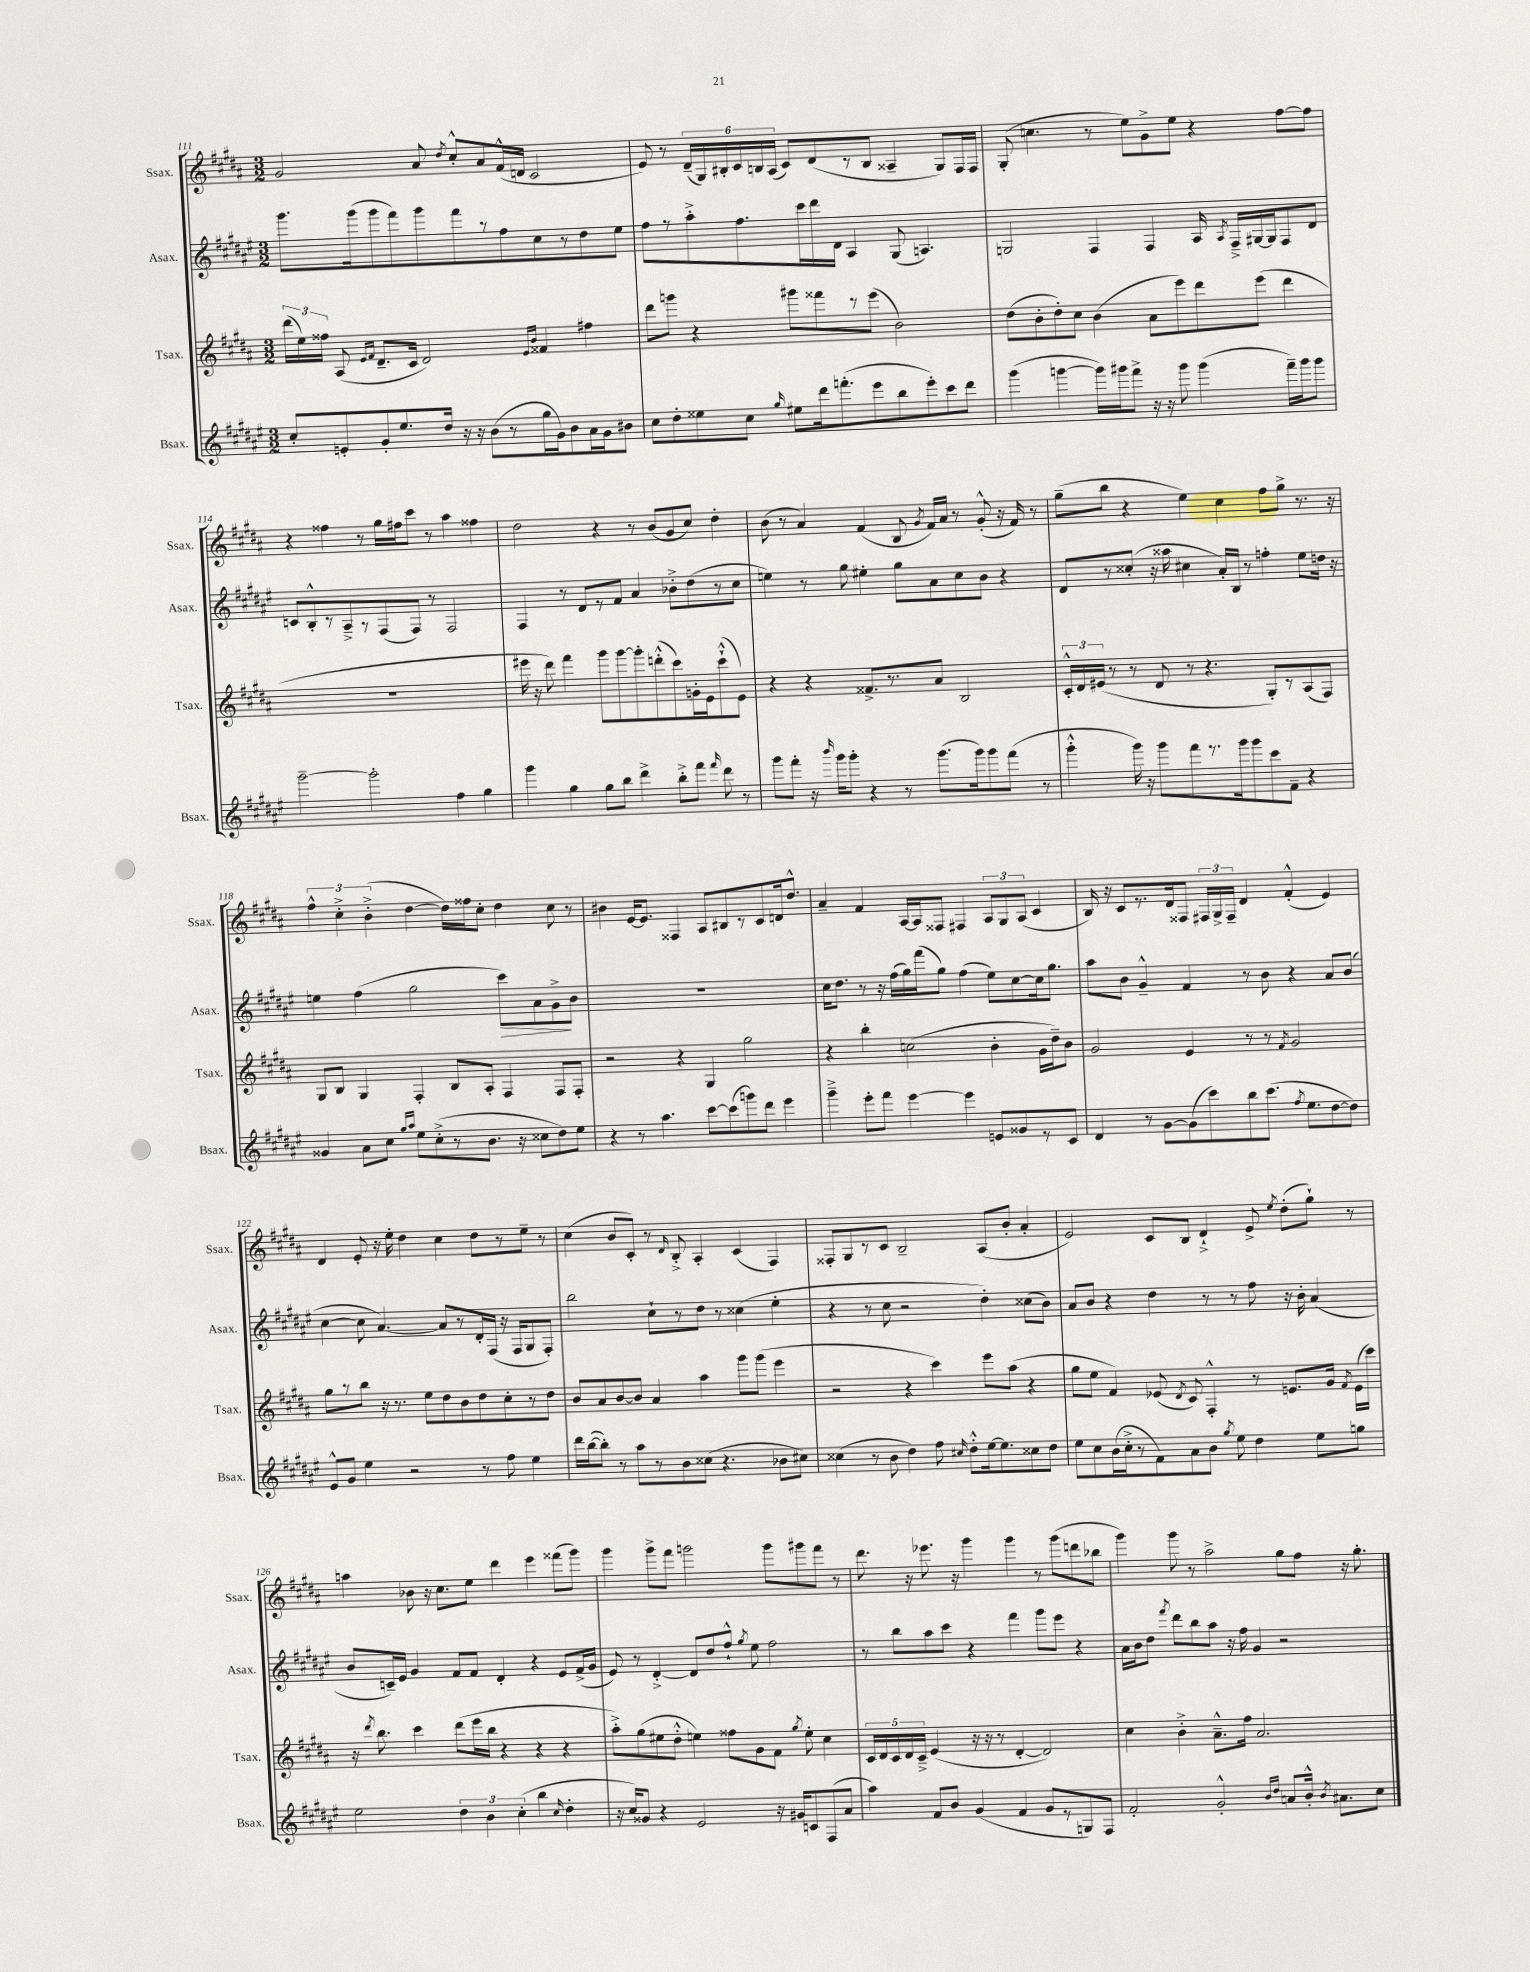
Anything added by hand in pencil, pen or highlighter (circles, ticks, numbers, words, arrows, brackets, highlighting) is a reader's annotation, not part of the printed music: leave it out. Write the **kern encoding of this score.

**kern	**kern	**kern	**kern
*staff4	*staff3	*staff2	*staff1
*clefG2	*clefG2	*clefG2	*clefG2
*k[f#c#g#d#a#e#]	*k[f#c#g#d#a#]	*k[f#c#g#d#a#e#]	*k[f#c#g#d#a#]
*M3/2	*M3/2	*M3/2	*M3/2
8cc#'/L	(24ddd#\LL	8.ggg#\L	2g#/
.	24ee\)	.	.
.	24ff##\JJ	.	.
8e'/	(8A#/	.	.
.	.	(16ggg#\k	.
.	16qqe/LL	.	.
.	16qqf#/JJ	.	.
8g#'/	8.d#~/L	8ggg#\	.
8.ee#/	.	8fff#\)	.
.	16c#/Jk	.	.
.	2d#/)	8ggg#\	8a#/
16dd#/Jk	.	.	.
.	.	.	8qdd#/
16r	.	8fff#\	8cc#'^^/L
16r	.	.	.
(8b\L	.	8r	8a#/
8r	.	8ff#\	(16f#^^/L
.	.	.	16d/JJ
.	16qqe/LL	.	.
.	16qqb/JJ	.	.
16gg#\L	4f##/	8cc#\	2c#/
16g#\J)	.	.	.
8b\	.	8r	.
16a#\L	4ff#\	8dd#\	.
16g#\J	.	.	.
8b#\J	.	8ee#\J	.
=	=	=	=
8cc#\L	8ddd#\L	8ff#\L	8e/)
8dd#'\	8ggg\J	8r	8r
8ee##\	4r	8aa#'^\	(24d#~/LL
.	.	.	24G#/)
.	.	.	24B#'/
8cc#\J	.	8.ff#\	24c#/
.	.	.	24B/
.	.	.	(24A#/JJ
16qqgg#/	.	.	.
8ee#\L	8ggg#\L	.	8c#/L)
.	.	16ccc#\L	.
16ddd#\k	8fff##\	16ddd#\	(8d#/
(8.fff'\	.	16d#\JJ	.
.	8r	4A#/	8r
8eee#\	(8eee\J	.	8B/J
8bb\	2b\)	(8G#/	4A##~/
8eee#'\)	.	4.A/)	.
8ccc#\	.	.	8G#/L)
8ddd#\J	.	.	16F#/L
.	.	.	16F#/JJ
=	=	=	=
(4ggg#\	(8dd#\L	2G/	(8G#'/
.	8b'\	.	4.cc\
[4ggg\	8dd#'\)	.	.
.	8cc#\J	.	.
16ggg\]LL)	(4b\	4F#/	8r
16ggg#\J	.	.	.
8fff#^\J	.	.	8ee\L)
16r	8a#\L	4F#/	8g#^\
16r	.	.	.
8ggg#\	8eee\)	.	8ee\J
(4ggg#\	8ddd#\	16A#/	4r
.	.	8qA#/	.
.	.	16F#~^/LL	.
.	(8eee\J	[16G#/	.
.	.	16G#/]J	.
16fff#~\LL)	4ddd#\	8F#/	[8ff#\L
16ggg#\J	.	.	.
8ggg#\J	.	8d#/J	8ff#\]J
=	=	=	=
[2ggg#~\	1.r	8c/L	4r
.	.	8B'^^/	.
.	.	8r	4ff##\
.	.	8A#~^/	.
2ggg#'\]	.	8r	8r
.	.	(8F#/	16gg#\LL
.	.	.	16ff#\J
.	.	8F#/J)	8ccc#\J
.	.	8r	8r
4ff#\	.	2F#/	4aa#\
4gg#\	.	.	4ff##\
=	=	=	=
4ggg#\	16eee#\	4F#/	2dd#\
.	16r	.	.
.	8ddd#\)	.	.
4gg#\	4fff#\	8r	.
.	.	8d#/L	.
8gg#\L	8ggg#\L	8r	4r
8bb\J	[8ggg#\	8f#/J	.
4ddd#^\	8ggg#'\]	4a#/	8r
.	(8ddd'^^\	.	(8b/L
8bb'^\L	8ccc#\)	8b-'^\L	8g#/
8fff#\J	16g'\L	(8dd#\	8cc#/J)
.	16e\J	.	.
16qqfff#/	.	.	.
8ddd#\	(8ccc#`^^\	8r	4dd#'\
8r	8e\J)	8cc#\J	.
=	=	=	=
8ggg#\L	4r	4ee\)	(8b\
8fff#'\J	.	.	8r
16r	4r	8r	4a#/)
16qqbbb/	.	.	.
16ggg#\LK	.	.	.
8ggg#'\J	.	8gg#\	.
4r	8.f##^/L	4ee#'\	(4f#/
.	8.r	.	.
8r	.	8gg#\L	8B/
.	.	.	8qg#/
(8.ggg#\L	8a#/J	8a#\	16f#/LL)
.	.	.	16a#/JJ
.	2B/	8cc#\	8r
16ggg#\k)	.	.	.
8ggg#\	.	8b\J	(8g#'^^/
(8fff#\J	.	4r	16r
.	.	.	16f#/)
8r	.	.	8r
=	=	=	=
4ggg#'^^\	24c#'^^/LL	8d#/L	(8gg#~\L
.	24d#/	.	.
.	(24e#/JJ	.	.
.	8r	8r	8bb\J
16ggg#\)	8r	(8cc##'/J	4r
16r	.	.	.
8ggg#\L	8d#/	16r	.
.	.	16aa##\	.
8fff#\	8r	4cc#\	4ee\)
8.r	4.r	.	.
.	.	16a#'/LL)	4cc#\
16ggg#\k	.	16B/JJ	.
8ggg#\	.	8r	.
8ccc#\	8G#'/L)	4ff'\	8ff#\L
8f#~\J	8r	.	8gg#^\J
4r	(8A#/	8ee#\L	8.r
.	8F#/J)	16dd\Jk	.
.	.	16r	16r
=	=	=	=
4g##/	8G#/L	4ee\	6ff#^^\
.	8B/J	.	.
.	.	.	6cc#'^\
8a#\L	4G#/	(4ff#\	.
.	.	.	(6b'^\
8cc#\J	.	.	.
16qqgg#/LL	.	.	.
16qqaa#/JJ	.	.	.
8ee#\L	4F#'/	2gg#\	[4dd#\
(8cc#'^\	.	.	.
8r	8B/L	.	16dd#\]LL)
.	.	.	16ff##\J
8.b\J	8A#'/J	.	8cc#'\J
.	4F#/	8ccc#\L)	4dd#\
16r	.	.	.
8cc##\L	.	8a#\	.
8dd#\)	8F#/L	8g#^\	8cc#\
8ee#\J	8F#'/J	8b\J	8r
=	=	=	=
4r	2r	1.r	4b#\
8r	.	.	[16e/LK
.	.	.	8.e/]J
4.aa#\	.	.	.
.	4r	.	4F##/
[8ccc#\L	4G#/	.	8A#/L
(8ccc#\]	.	.	8B#/
8ggg\)	2gg#\	.	8r
8ddd#\J	.	.	8c#/
4eee#\	.	.	16d/k
.	.	.	8.dd#^^/J
=	=	=	=
4ggg#~^\	4r	16cc#\LK	4a#~/
.	.	8.dd#\J	.
8eee#'\L	4bb'\	8r	4f#/
8fff#\J	.	16r	.
.	.	(16ff#\LL	.
[4eee#\	(2cc\	16gg#\)	[16A#/LL
.	.	(16fff#\J	16A#/]J
.	.	8gg#\J)	8F##/J
4eee#\]	.	(4ff#\	4F#/
8e/L	4b'\	8ee#\L)	12A#/L
.	.	.	12G#/
8g##/	.	[8cc#\	.
.	.	.	(12A#/J
8r	16g#\LL	16cc#\]k	4c#/
.	16dd#~\J)	8.gg#\J	.
8c#/J	8b\J	.	.
=	=	=	=
4d#/	2g#/	8aa#\L	16B/)
.	.	.	16r
.	.	8b\J	8c#/L
8r	.	4g#~^^/	8.r
[8g#\L	.	.	.
.	.	.	16d#/k
(8g#\]	4e/	4f#/	8F##/J
8ccc#\)	.	.	24F#/LL
.	.	.	24G#^/
.	.	.	24F#~/JJ
8bb\	8r	8r	4d#/
(8.ccc#\J	8r	8b\	.
.	8qf#/	.	.
.	2g#/	4r	(4f#'^^/
8qff#/	.	.	.
8.ee#\L	.	.	.
[8dd#\	.	8a#/L	4e/)
8dd#\]J)	.	(8b/J	.
=	=	=	=
8e#^^/L	8gg#\L	[4cc#\	4d#/
8g#/J	8r	.	.
4ee#\	8bb\J	8cc#\]	8e'/
.	16r	[4.a#/)	16r
.	8.r	.	16ee'\
2r	.	.	4dd#\
.	8ee\L	.	.
.	8dd#\	8a#/]L	4cc#\
.	8b\	8r	.
8r	8dd#\	16d#'/L	8dd#\L
.	.	(16F#/JJ	.
8ff#\	8cc#'\	16r	8r
.	.	16F#/LK	.
4ee#\	8r	8G#/	8ee~\J
.	8dd#\J	8F#'/J)	8r
=	=	=	=
16ddd#\LL	8b/L	2bb\	(4cc#\
([16bb\J	.	.	.
8bb'\]J)	8a#/	.	.
8r	[8b/	.	8b/L
8aa#\L	8b/]J	.	8c#'/J)
8r	4a#/	8cc#`\L	8r
.	.	.	16qqd#/
8b\	.	8r	8B'^/
(8cc##\J	4aa#\	8dd#\J	4A#'/
4.r	.	8r	.
.	8ggg#\L	(4cc##\	(4c#/
.	(8ggg#\J	.	.
8b-\L	4eee\	4ee#'\	4F#/)
8cc#\J)	.	.	.
=	=	=	=
(4cc##\	2r	4r	8F##'/L
.	.	.	8G#/
8r	.	8r	8r
8b\	.	8cc#\	8c#/J
4dd#\)	4r	2r	2B~/
8ff#\	4ccc#\)	.	.
16qqcc#/	.	.	.
8dd#'^^\L	.	.	.
[16ee#\k	8eee\L	4dd#'\)	(8A#/L
8.ee#\]	.	.	.
.	(8aa#\J	.	8b'/J
8cc##\	4r	(8cc##\L	4a#'/
8dd#\J	.	8b\J)	.
=	=	=	=
8ee#\L	8gg#\L	8a#/L	2e/)
8cc#\	8ee\J	8b/J	.
(16b\L	4f#/)	4r	.
16cc#'^\J	.	.	.
8r	.	.	.
8f#\)	(8e-/	4dd#\	8c#/L
.	8qd#/	.	.
8a#\	8c#/)	.	8B/J
8b\J	4F#'^^/	8r	4d#`^/
8qgg#/	.	.	.
8ee#\	.	8r	.
4dd#\	8r	8ff#\	8e^/
.	.	.	8qee/
.	8.e/L	16r	(8dd#'\L
.	.	16b'\	.
8ee#\L	.	(4a#/	8gg#`\J)
.	16g#/Jk	.	.
.	8qf#/	.	.
8gg\J	(16e\LL	.	8r
.	16ccc#\JJ)	.	.
=	=	=	=
2ee#\	16r	8b/L	4aa\
.	8qddd#/	.	.
.	8.bb\	.	.
.	.	16c~/L)	.
.	.	16e#/JJ	.
.	4ccc#\	4g#/	8b-\
.	.	.	16r
.	.	.	8.cc#\L
6dd#\	(8ddd#\L	8f#/L	.
.	16eee\L	8f#/J	8ee\J
6b\	.	.	.
.	16bb\JJ	.	.
.	4r	4d#'/	4ddd#\
(6cc#'\	.	.	.
4bb\	4r	4r	4eee\
16qqcc#/	.	.	.
4dd#'\	4r	8e#/L	(8fff##\L
.	.	(16f#^/L	8ggg#\J)
.	.	16g#/JJ	.
=	=	=	=
16r	8aa#'^\L)	8e#/)	4ggg#\
16cc#/LK)	.	.	.
8g##/J	(8gg#\	8r	.
4r	8ee#\	[4d#'^/	8ggg#^\L
.	8dd#'^^\J	.	8fff#\J
2e#/	4ee\)	8d#/]L	2ggg\
.	.	8dd#/	.
.	8ff##\L	8ff#`^^/J	.
.	.	8qgg#/	.
.	8g#\	8ee#\	.
16r	8f#\J	2ff#\	8ggg\L
16g#/LK	.	.	.
.	8qgg#/	.	.
8c/	8ee'\	.	8ggg#\
(8F#/	4cc#\	.	8fff#\J
8a#/J	.	.	8r
=	=	=	=
4aa#\)	20c#/LL	8r	8.ddd#\
.	20d#/	.	.
.	20c#/	.	.
.	.	8bb\L	.
.	20d#/	.	.
.	.	.	16r
.	20c#~^/JJ	.	.
8f#/L	(4e/	8aa#\	8.eee-\
8b/J	.	8ccc#\J	.
.	.	.	16r
(4g#/	16r	4r	4ggg#\
.	16r	.	.
.	8r	.	.
4f#/	[4d#'/	4fff#\	4ggg#\
8g#/L	2d#/])	8ggg#\L	8r
8r	.	8eee#\J	(8ggg#\L
8G/)	.	4r	8ddd\
8F#/J	.	.	8bb-\J
=	=	=	=
2f#'/	4cc#\	16a#\LL	4ggg#\)
.	.	16b\J	.
.	.	8dd#\J	.
.	.	8qfff#/	.
.	4b'^\	8ddd#\L	8ggg#\
.	.	8bb\	8r
2g#'^^/	8.a#~^^\L	8aa#\J	2aa#^\
.	.	16r	.
.	16ff#\Jk	16ff#\	.
.	2.a#/	4g#/	.
16qqb/LL	.	.	.
16qqdd#/JJ	.	.	.
8a/L	.	2r	8gg#\L
16b'^^/Jk	.	.	8ff#\J
8qb/	.	.	.
8.a#\L	.	.	.
.	.	.	16r
.	.	.	8.gg#'\
8cc#\J	.	.	.
==	==	==	==
*-	*-	*-	*-
